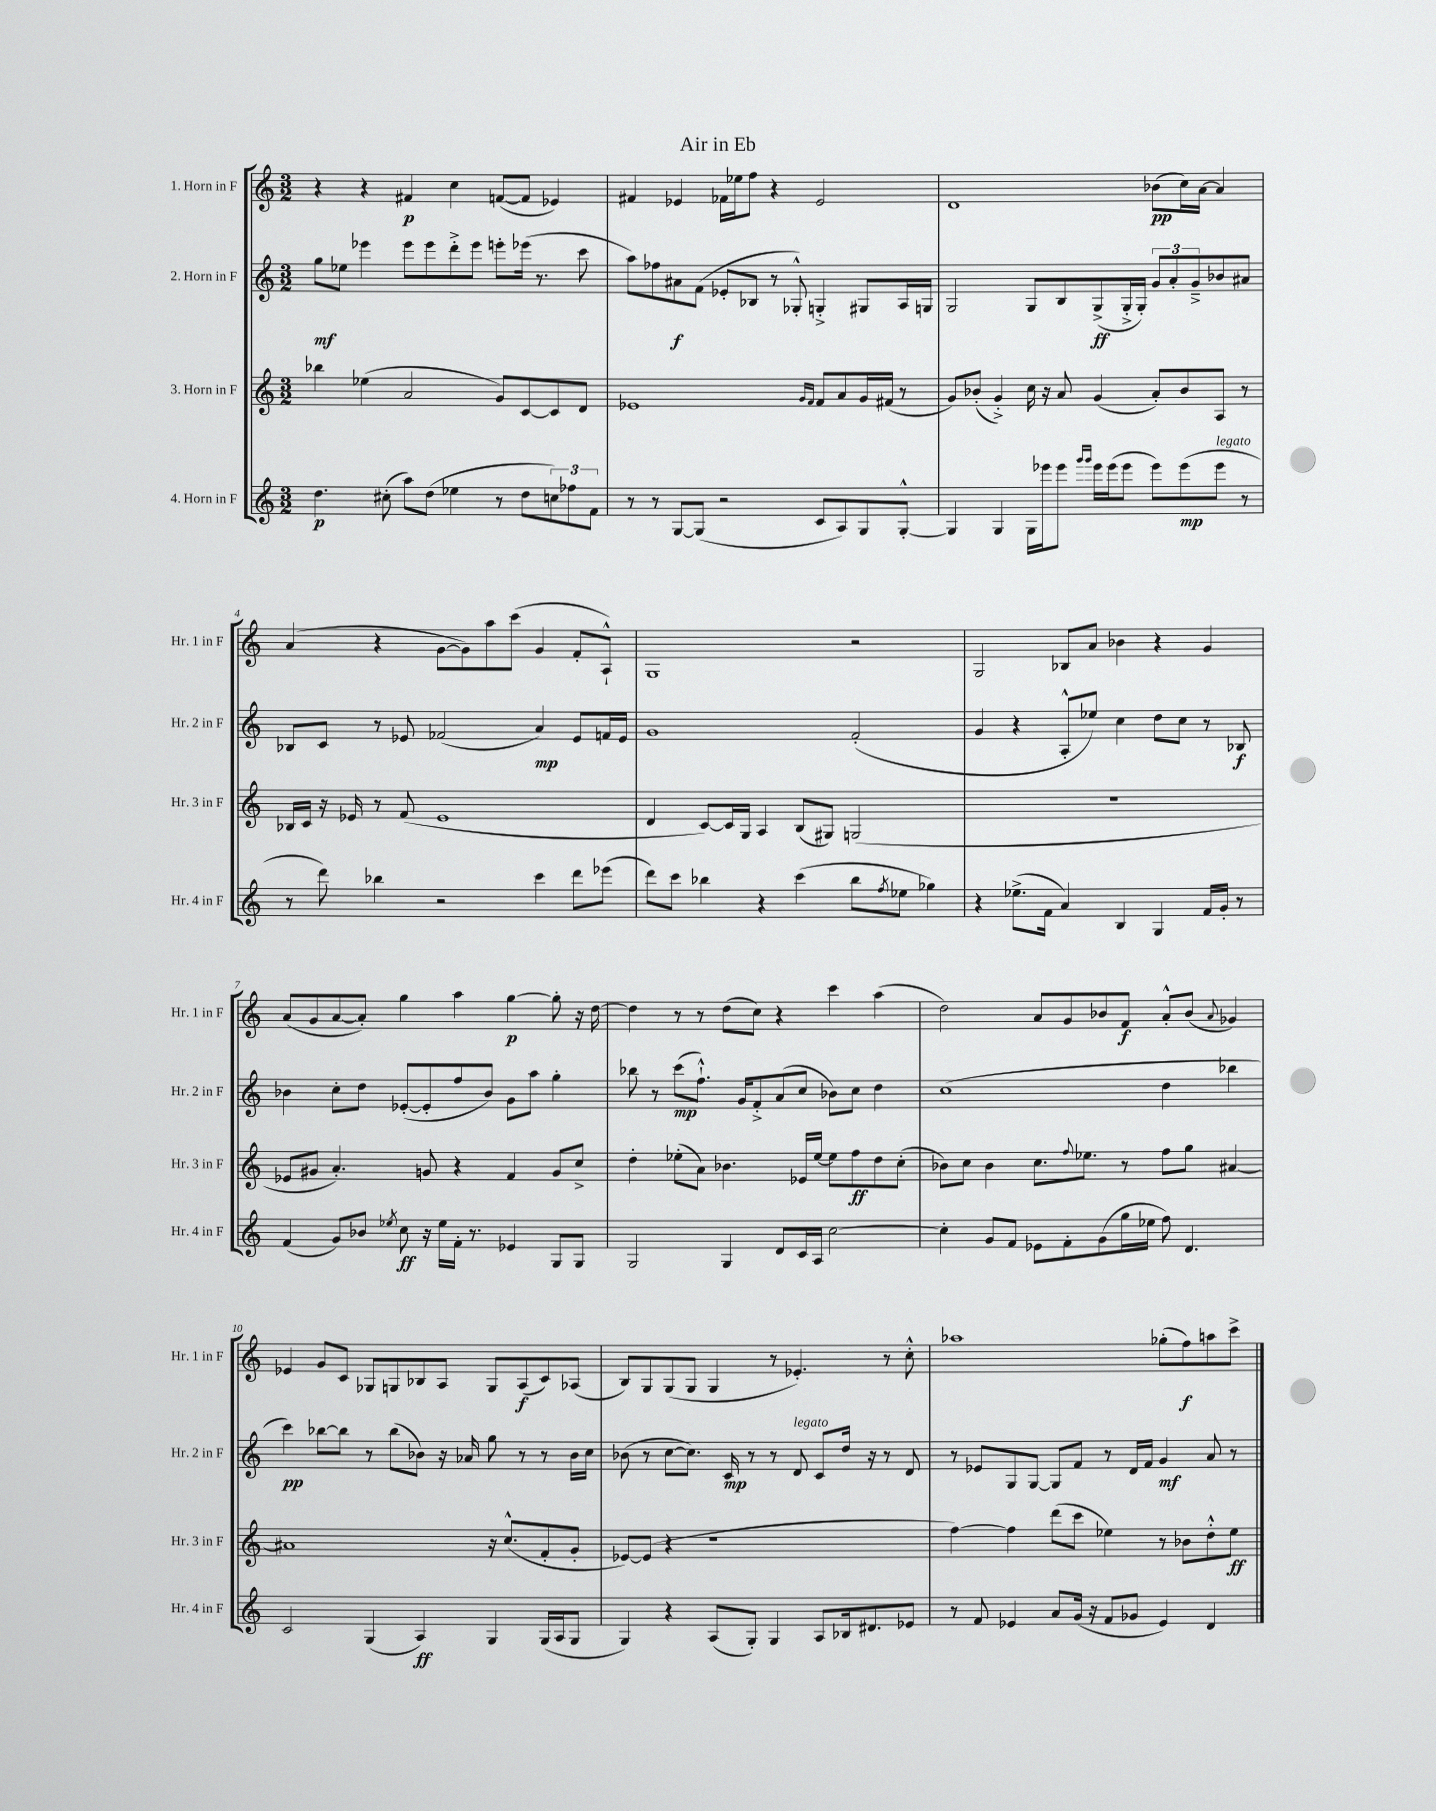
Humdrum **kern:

**kern	**kern	**kern	**kern
*staff4	*staff3	*staff2	*staff1
*clefG2	*clefG2	*clefG2	*clefG2
*k[]	*k[]	*k[]	*k[]
*M3/2	*M3/2	*M3/2	*M3/2
4.dd	4bb-	8gg	4r
.	.	8ee-	.
.	(4ee-	4eee-	4r
(8cc#'	.	.	.
8aa)	2a	8eee-	4f#
(8dd	.	8eee-	.
4ee-	.	8ddd'^	4cc
.	.	8eee-	.
8r	8g)	8eee'	([8f
8dd	[8c	(16eee-	8f]
.	.	8.r	.
12cc)	8c]	.	4e-)
12ff-	.	.	.
.	8d	8ccc	.
12f	.	.	.
=	=	=	=
8r	1e-	8aa)	4f#
8r	.	8ff-	.
[8G	.	8a#	4e-
(8G]	.	(8f	.
2r	.	8e-'	16f-
.	.	.	16ee-
.	.	8B-	8ff
.	.	8r	4r
.	.	8G-'^^)	.
.	16qqg	.	.
.	16qqf	.	.
8c	8f	4G'^	2e-
8A)	8a	.	.
8G	16g	8G#	.
.	(16f#	.	.
[8G'^^	8r	16A	.
.	.	16G	.
=	=	=	=
4G]	8g)	2G	1d
.	(8b-'	.	.
4G	4g'^)	.	.
16G	16cc	8G	.
16eee-	16r	.	.
8eee-	8a	8B	.
16qqggg	.	.	.
16qqggg	.	.	.
16eee-	(4g	(8G^	.
(16eee-	.	.	.
8eee-	.	16G'^	.
.	.	16G')	.
8eee-)	8a')	12g	(8b-
.	.	12a'	.
(8eee-	8b-	.	16cc)
.	.	12g~^	.
.	.	.	[16a
8eee-	8A	8b-	4a]
8r	8r	8a#	.
=	=	=	=
8r	16B-	8B-	(4a
.	16c	.	.
8ddd)	16r	8c	.
.	16e-	.	.
4bb-	8r	8r	4r
.	(8f	8e-	.
2r	1e-	(2f-	[8g
.	.	.	8g])
.	.	.	8aa
.	.	.	(8ccc
4ccc	.	4a)	4g
8ddd	.	8e-	8f'
(8eee-	.	16f	8A`^^)
.	.	16e-	.
=	=	=	=
8ddd)	4d	1g	1G
8ccc	.	.	.
4bb-	[8c)	.	.
.	16c]	.	.
.	16G	.	.
4r	4A	.	.
(4ccc	(8B	.	.
.	8G#)	.	.
8bb-	(2G	(2f'	2r
8qff	.	.	.
8ee-	.	.	.
4gg-)	.	.	.
=	=	=	=
4r	1.r	4g	2G
(8.ee-^	.	4r	.
16f	.	.	.
4a)	.	8A'^^	8B-
.	.	8ee-)	8a
4B	.	4cc	4b-
4G	.	8dd	4r
.	.	8cc	.
16f	.	8r	4g
16g'	.	.	.
8r	.	8B-	.
=	=	=	=
(4f	8e-	4b-	(8a
.	8g#	.	8g
8g)	4.a')	8cc'	[8a
8b-	.	8dd	8a'])
8qee-	.	.	.
8cc	.	([8e-'	4gg
16r	8g	8e-']	.
16ee-	.	.	.
16f'	4r	8ff	4aa
8.r	.	.	.
.	.	8b-)	.
4e-	4f	8g	[4gg
.	.	8aa	.
8G	8g	4gg'	8gg']
8G	8cc^	.	16r
.	.	.	[16dd
=	=	=	=
2G	4dd'	8bb-	4dd]
.	.	8r	.
.	(8ee-'	(8ccc	8r
.	8a)	8.ff`^^)	8r
4G	4.b-	.	(8dd
.	.	16g	.
.	.	8f'^	8cc)
8d	.	(8a	4r
16c	16e-	8cc	.
16A	[16ee-	.	.
[2cc	8ee-]	8b-)	4ccc
.	8ff	8cc	.
.	8dd	4dd	(4aa
.	(8cc'	.	.
=	=	=	=
4cc']	8b-)	(1cc	2dd)
.	8cc	.	.
8g	4b-	.	.
8f	.	.	.
8e-	8.cc	.	8a
8f'	.	.	8g
.	8qqff	.	.
.	8.ee-	.	.
(8g	.	.	8b-
16gg	8r	.	8f
16ee-	.	.	.
8ff)	8ff	4dd	8a'^^
4.d	8gg	.	(8b-
.	.	.	8qqa
.	[4a#	4bb-	4g-)
=	=	=	=
2c	1a#]	4ccc)	4e-
.	.	[8bb-	8g
.	.	8bb-]	8c
(4G	.	8r	8G-
.	.	(8bb-	8G
4A)	.	8b-)	8B-
.	.	16r	8A
.	.	16a-	.
4G	16r	8gg	8G
.	(8.cc^^	.	.
.	.	8r	(8A
(16G	8f'	8r	8c)
16A	.	.	.
8G	8g'	16b-	(8A-
.	.	16cc	.
=	=	=	=
4G)	[8e-)	(8b-	8B)
.	(8e-]	8r	8G
4r	4r	[8cc	(8G
.	.	8.cc])	8G
(8A	1r	.	4G
.	.	16c	.
8G')	.	8r	.
4G	.	8r	8r
.	.	8d	4.e-')
8A	.	8c	.
16B-	.	16dd	.
8.d#	.	16r	.
.	.	8r	8r
8e-	.	8d	8cc'^^
=	=	=	=
8r	[4ff)	8r	1aa-
8f	.	8e-	.
4e-	4ff]	8G	.
.	.	[8G	.
8a	(8ddd	8G]	.
(16g	8ccc	8f	.
16r	.	.	.
8f	4ee-)	8r	.
8g-	.	16d	.
.	.	16f	.
4e-)	8r	4g	(8gg-'
.	8b-	.	8ff)
4d	8dd'^^	8a	8aa
.	8ee-	8r	8ccc^
==	==	==	==
*-	*-	*-	*-
